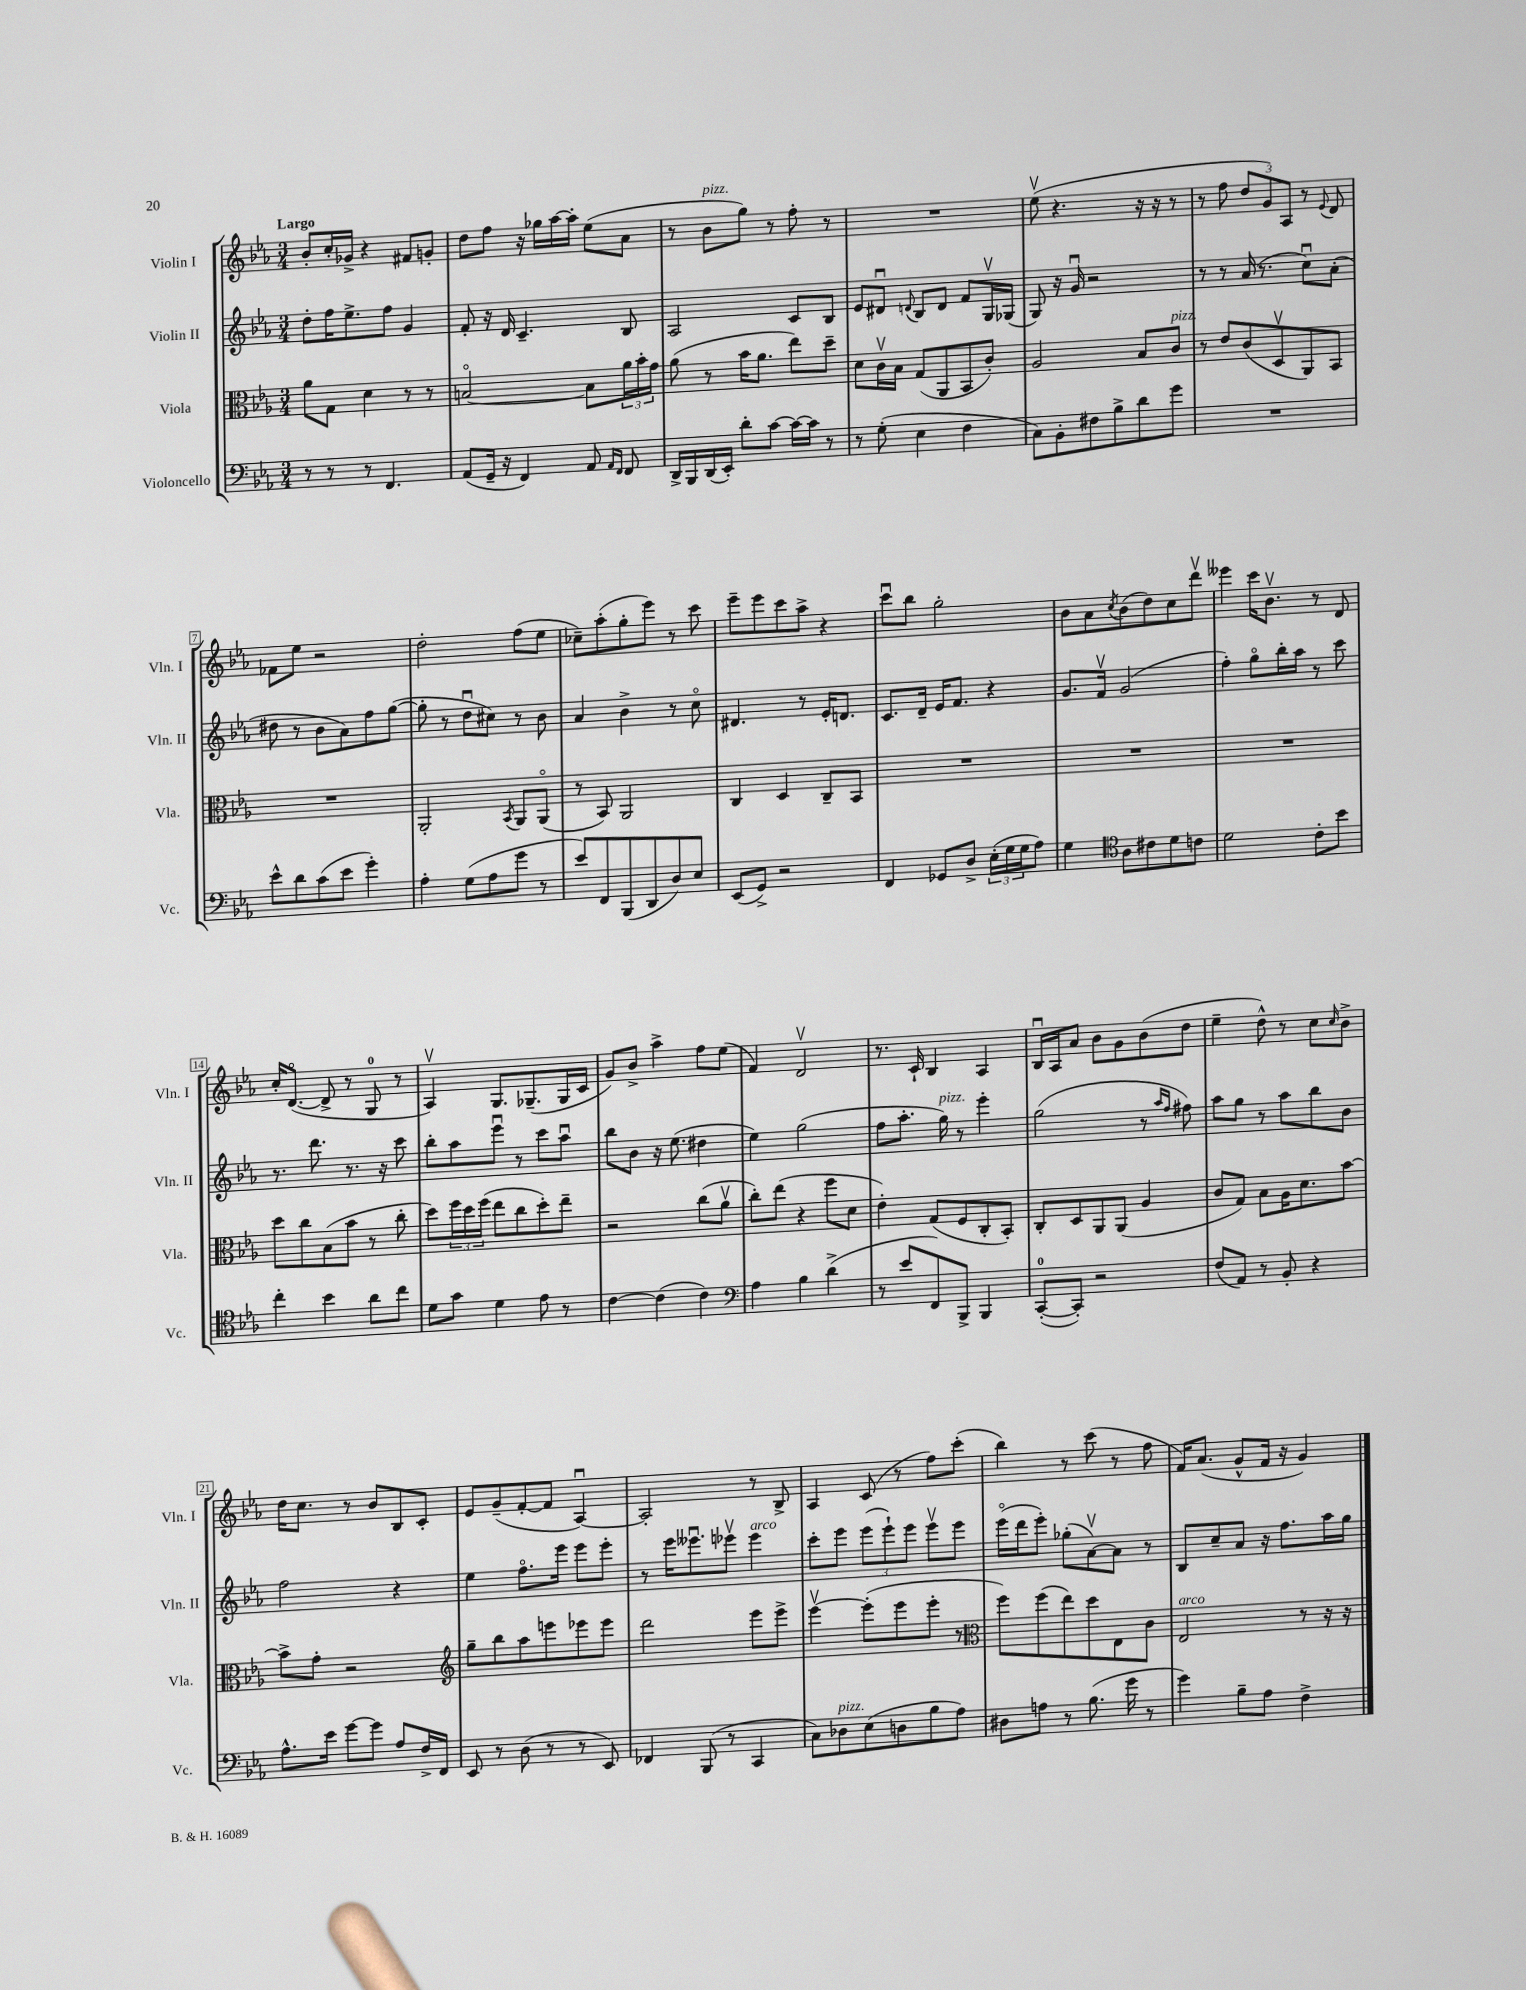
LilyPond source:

<<
\new StaffGroup <<
\new Staff = "s0" \with { instrumentName = "Violin I" shortInstrumentName = "Vln. I" } {
    \clef treble \key ees \major \numericTimeSignature \time 3/4 \tempo "Largo"
    bes'8-. c''16-. ges'16-> r4 fis'8 g'8-. |
    d''8 f''8 r16 ges''16 aes''16~ aes''16-. ees''8( aes'8 |
    r8 bes'8^\markup { \italic "pizz." } g''8) r8 f''8-. r8 |
    R2. |
    ees''8\upbow( r4. r16 r16 r8 |
    r8 f''8 \tuplet 3/2 { d''8 g'8) aes8 } r8 \appoggiatura { ees'8 } d'8 |
    fes'8 ees''8 r2 |
    d''2-. f''8( ees''8 |
    ces''8--) aes''8-.( g''8-. ees'''8) r8 c'''8 |
    ees'''8-- ees'''8 c'''8 aes''8-> r4 |
    c'''8\downbow bes''8 g''2-. |
    bes'8 aes'8 \acciaccatura { c''8 } bes'8( d''8) c''8 d'''8\upbow |
    eeses'''4 c'''16 bes'8.\upbow r8 d'8 |
    c''16-. d'8.~\flageolet( d'8-> r8 g8-0 r8 |
    aes4\upbow) g8. ges8.--( ges16 c'16 |
    g'8) bes'8-> aes''4-> f''8 ees''8( |
    f'4) d'2\upbow |
    r8. c'16-! bes4 aes4 |
    bes16\downbow aes16 aes'8 bes'8 g'8 bes'8( d''8 |
    ees''4-- d''8-^) r8 c''8 \grace { c''16 } bes'8-> |
    d''16 c''8. r8 bes'8 bes8 c'8-. |
    ees'8 g'8--( f'8~-. f'8 aes4~\downbow) |
    aes2-. r8 bes8-> |
    aes4 c'8( r8 f''8) c'''8-.( |
    bes''4) r8 c'''8( r8 f''8 |
    f'16) aes'8.( g'8-^ f'16 r16 g'4) \bar "|." |
}
\new Staff = "s1" \with { instrumentName = "Violin II" shortInstrumentName = "Vln. II" } {
    \clef treble \key ees \major \numericTimeSignature \time 3/4
    d''8-. f''16 ees''8.-> f''8 g'4 |
    f'8-. r16 d'16 c'4.-- bes8 |
    aes2 c'8 bes8 |
    ees'8 dis'8\downbow \appoggiatura { d'8 } bes8 d'8 f'8 g16\upbow ges16( |
    g8) r16 g'16\downbow r2 |
    r8 r8 aes'16( r8. c''8\downbow) aes'8-.( |
    dis''8 r8 bes'8 aes'8) f''8 g''8~( |
    g''8-. r8 d''8\downbow cis''8) r8 bes'8 |
    aes'4 bes'4-> r8 c''8\flageolet |
    dis'4. r8 ees'16-. d'8. |
    c'8. d'16-- ees'16 f'8. r4 |
    g'8. f'16\upbow g'2( |
    f''4-.) g''8\flageolet bes''16-. aes''16 r8 c'''8 |
    r8. d'''8. r8. r16 c'''8 |
    bes''8-. aes''8 ees'''8\downbow r8 c'''8 aes''8\downbow |
    bes''8 bes'8 r16 ees''8.( dis''4 |
    ees''4) g''2( |
    f''8 aes''8.-. g''16^\markup { \italic "pizz." }) r8 ees'''4-. |
    g''2( r8 \grace { aes''16 f''16 } fis''8) |
    aes''8 g''8 r8 aes''8 bes''8 bes'8 |
    f''2 r4 |
    ees''4 f''8.\flageolet ees'''16 ees'''8 ees'''8-. |
    r8 ees'''16 eeses'''8.\downbow ees'''8\upbow ees'''4^\markup { \italic "arco" } |
    c'''8-. ees'''8 \tuplet 3/2 { ees'''8( ees'''8-!) ees'''8 } ees'''8\upbow ees'''8 |
    ees'''16\flageolet( d'''16 ees'''8-.) ges''8-.( aes'8~\upbow) aes'8 r8 |
    bes8 c''8-- aes'8 r16 f''8. aes''16 g''16 \bar "|." |
}
\new Staff = "s2" \with { instrumentName = "Viola" shortInstrumentName = "Vla." } {
    \clef alto \key ees \major \numericTimeSignature \time 3/4
    aes'8 g8 d'4 r8 r8 |
    b2~\flageolet b8 \tuplet 3/2 { aes'16 bes'16-. g'16 } |
    aes'8( r8 bes'16 aes'8. ees''8) d''8-- |
    d'8 c'16\upbow bes16 g8( aes,8 bes,8 c'8-.) |
    aes2 bes8 c'8^\markup { \italic "pizz." } |
    r8 ees'8 c'8( d8\upbow aes,8) bes,8 |
    R2. |
    aes,2-. \acciaccatura { bes,8 } aes,8 aes,8\flageolet( |
    r8 bes,8) aes,2 |
    c4 d4 c8-- bes,8 |
    R2. |
    R2. |
    R2. |
    d''8 c''8 bes8( bes'8 r8 c''8-. |
    d''8) \tuplet 3/2 { f''16 d''16 f''16( } ees''8 c''8 d''8-.) ees''8-- |
    r2 c''8( aes'8\upbow |
    c''8-.) ees''8( r4 f''8 d'8 |
    ees'4-.) g8( f8 c8-. bes,8-.) |
    c8-. d8 aes,8 aes,8( aes4 |
    c'8 g8) bes8 aes16 d'8. bes'8~ |
    bes'8-> g'8-. r2 |
    \clef treble g''8-- bes''8 aes''8 e'''8 ees'''8 ees'''8 |
    d'''2 ees'''8 ees'''8-> |
    ees'''4~\upbow ees'''8-.( ees'''8 ees'''8-. r8 |
    \clef alto f''8) f''8( ees''8) d''8 ees8 c'8 |
    ees2^\markup { \italic "arco" } r8 r16 r16 \bar "|." |
}
\new Staff = "s3" \with { instrumentName = "Violoncello" shortInstrumentName = "Vc." } {
    \clef bass \key ees \major \numericTimeSignature \time 3/4
    r8 r8 r8 f,4. |
    aes,8( g,16-- r16 f,4) aes,8 \grace { aes,16 f,16 } f,8 |
    d,16-> bes,,16 d,16( ees,16-.) d'8-. c'8~ c'16~ c'16 r8 |
    r8 g8-.( ees4 f4 |
    c8) bes,8-. fis8 bes8-> d'8 g'8 |
    R2. |
    ees'8-^ d'8 c'8( ees'8 g'4-.) |
    aes4-. g8( aes8 g'8 r8 |
    ees'8) f,8 bes,,8( d,8 d8) ees8 |
    ees,8( g,8->) r2 |
    f,4 ges,8 d8-> \tuplet 3/2 { ees16-.( g16 g16 } aes8) |
    g4 \clef tenor aes8 cis'8 d'8 c'8 |
    d'2 c'8-. bes'8 |
    c''4-. bes'4 aes'8 c''8 |
    d'8 g'8 d'4 ees'8 r8 |
    c'4~ c'4( c'4) |
    \clef bass aes4 bes4 d'4->( |
    r8 ees'8 f,8) bes,,8-> bes,,4 |
    c,8-0~-.( c,8-.) r2 |
    f8( aes,8) r8 bes,8-. r4 |
    aes8.-^ ees'16 g'8~ g'8 aes8 f16-> f,16 |
    ees,8 r8 d8( r8 r8 ees,8) |
    fes,4 bes,,8( r8 c,4 |
    c8) des8^\markup { \italic "pizz." } ees8( d8 bes8 aes8) |
    dis8 a8 r8 bes8.( g'16 r8 |
    g'4) bes8-- aes8 f4-> \bar "|." |
}
>>
>>
\layout { \context { \Score \override BarNumber.stencil = #(make-stencil-boxer 0.1 0.3 ly:text-interface::print) } }
